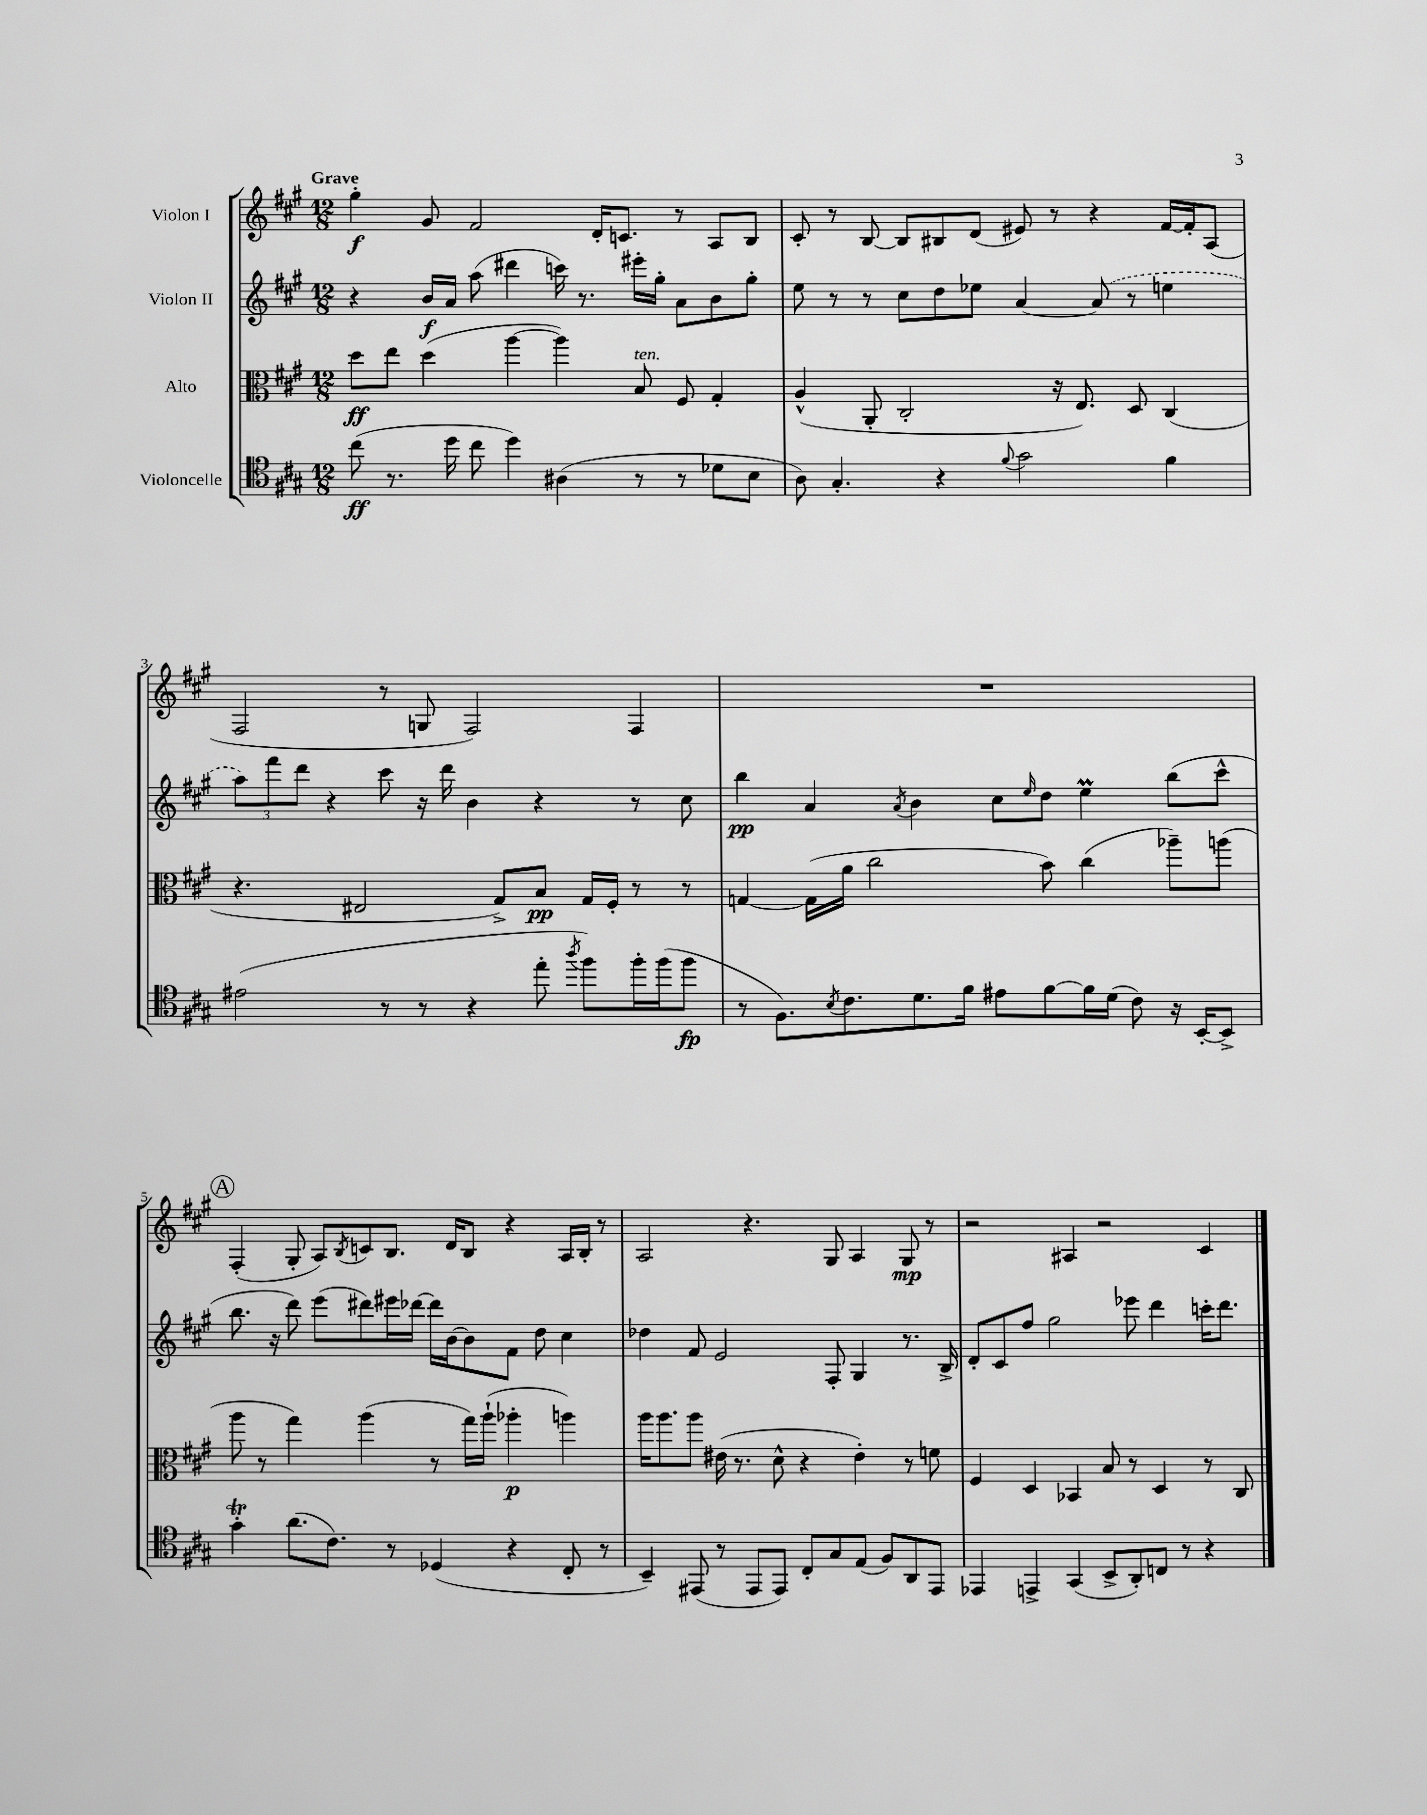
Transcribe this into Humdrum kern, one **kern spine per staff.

**kern	**kern	**kern	**kern
*staff4	*staff3	*staff2	*staff1
*clefC4	*clefC3	*clefG2	*clefG2
*k[f#c#g#]	*k[f#c#g#]	*k[f#c#g#]	*k[f#c#g#]
*M12/8	*M12/8	*M12/8	*M12/8
(8cc#\	8dd\L	4r	4gg#'\
8.r	8ee\J	.	.
.	(4dd\	16b/LL	8g#/
16dd\	.	16a/JJ	.
8cc#\	.	(8aa\	2f#/
4dd\)	[4aa\	4ddd#\	.
(4A#\	4aa\])	16ccc\)	.
.	.	8.r	.
.	.	.	16d'/LK
.	.	.	8.c/J
8r	8B/	16eee#'\LL	.
.	.	16gg#'\JJ	.
8r	8F#/	8a\L	8r
8d-\L	4G#'/	8b\	8A/L
8B\J	.	8gg#'\J	8B/J
=	=	=	=
8A\)	(4A^^/	8ee\	8c#'/
4.G#'/	.	8r	8r
.	8AA'/	8r	[8B/
.	2C#'/	8cc#\L	8B/]L
4r	.	8dd\	8B#/
.	.	8ee-\J	(8d/J
8qqf#/	.	.	.
2g#\	.	[4a/	8e#/)
.	16r	.	8r
.	8.E/)	.	.
.	.	(8a/]	4r
.	8D/	8r	.
4f#\	(4C#/	4ee\	[16f#/LL
.	.	.	16f#'/]J
.	.	.	(8A/J
=	=	=	=
(2e#\	4.r	12aa\L)	2F#/
.	.	12fff#\	.
.	.	12ddd\J	.
.	.	4r	.
.	2E#/	.	.
8r	.	8ccc#\	8r
8r	.	16r	8G/
.	.	16ddd\	.
4r	.	4b\	2F#/)
.	8G#^/L)	.	.
8ee'\	8B/J	4r	.
8qaa/	.	.	.
8ff#\L)	16G#/LL	.	.
.	16F#'/JJ	.	.
16ff#'\L	8r	8r	4F#/
(16ff#\J	.	.	.
8ff#\J	8r	8cc#\	.
=	=	=	=
8r	[4G/	4bb\	1.r
8.F#\L)	.	.	.
.	(16G\]LL	4a/	.
8qB/	.	.	.
8.c#\	16a\JJ	.	.
.	2cc#\	.	.
.	.	8qa/	.
8.d\	.	4b\	.
16f#\Jk	.	.	.
8e#\L	.	8cc#\L	.
.	.	16qqee/	.
[8f#\	8b\)	8dd\J	.
16f#\]L	(4cc#\	4ee\	.
(16d\JJ	.	.	.
8c#\)	.	.	.
16r	8aa-~\L)	(8bb\L	.
[16BB'/LK	.	.	.
8BB^/]J	(8aa\J	8ccc#^^\J	.
=	=	=	=
4g#'\	8aa\	8.bb\	(4F#'/
.	8r	.	.
.	.	16r	.
(8.a\L	4gg#\)	8ddd\)	8G#'/
.	.	(8eee\L	8A/L)
8.c#\J)	.	.	.
.	.	.	8qB/
.	(4aa\	8ddd#\)	8c/
8r	.	16eee#\L	8.B/J
.	.	[16ddd-\JJ	.
(4D-/	8r	16ddd-\]LL	.
.	.	[16b\J	16d/LK
.	16gg#\LL)	8b\]	8B/J
.	(16aa`\JJ	.	.
4r	4aa-'\	8f#\J	4r
.	.	8dd\	.
8C#'/	4aa\)	4cc#\	16A/LL
.	.	.	16B'/JJ
8r	.	.	8r
=	=	=	=
4BB~/)	16aa\LK	4dd-\	2A/
.	8.aa\	.	.
(8EE#/	8aa\J	8f#/	.
8r	(16e#\	2e/	.
.	8.r	.	.
8EE#/L	.	.	4.r
8EE#/J)	8d^^\	.	.
8C#'/L	4r	.	.
8G#/	.	8F#'/	8G#/
(8E/J	4e#'\)	4G#/	4A/
8F#/L)	.	.	.
8AA/	8r	8.r	8G#/
8EE#/J	8f\	.	8r
.	.	16B^/	.
=	=	=	=
4EE-/	4F#/	8d'/L	2r
.	.	8c#/	.
4EE^/	4D/	8ff#/J	.
.	.	2gg#\	.
(4GG#/	4BB-/	.	4A#/
8BB^/L	8B/	.	2r
8AA'/)	8r	8eee-\	.
8C/J	4D/	4ddd\	.
8r	.	.	.
4r	8r	16ccc'\LK	4c#/
.	.	8.ddd\J	.
.	8C#/	.	.
==	==	==	==
*-	*-	*-	*-
